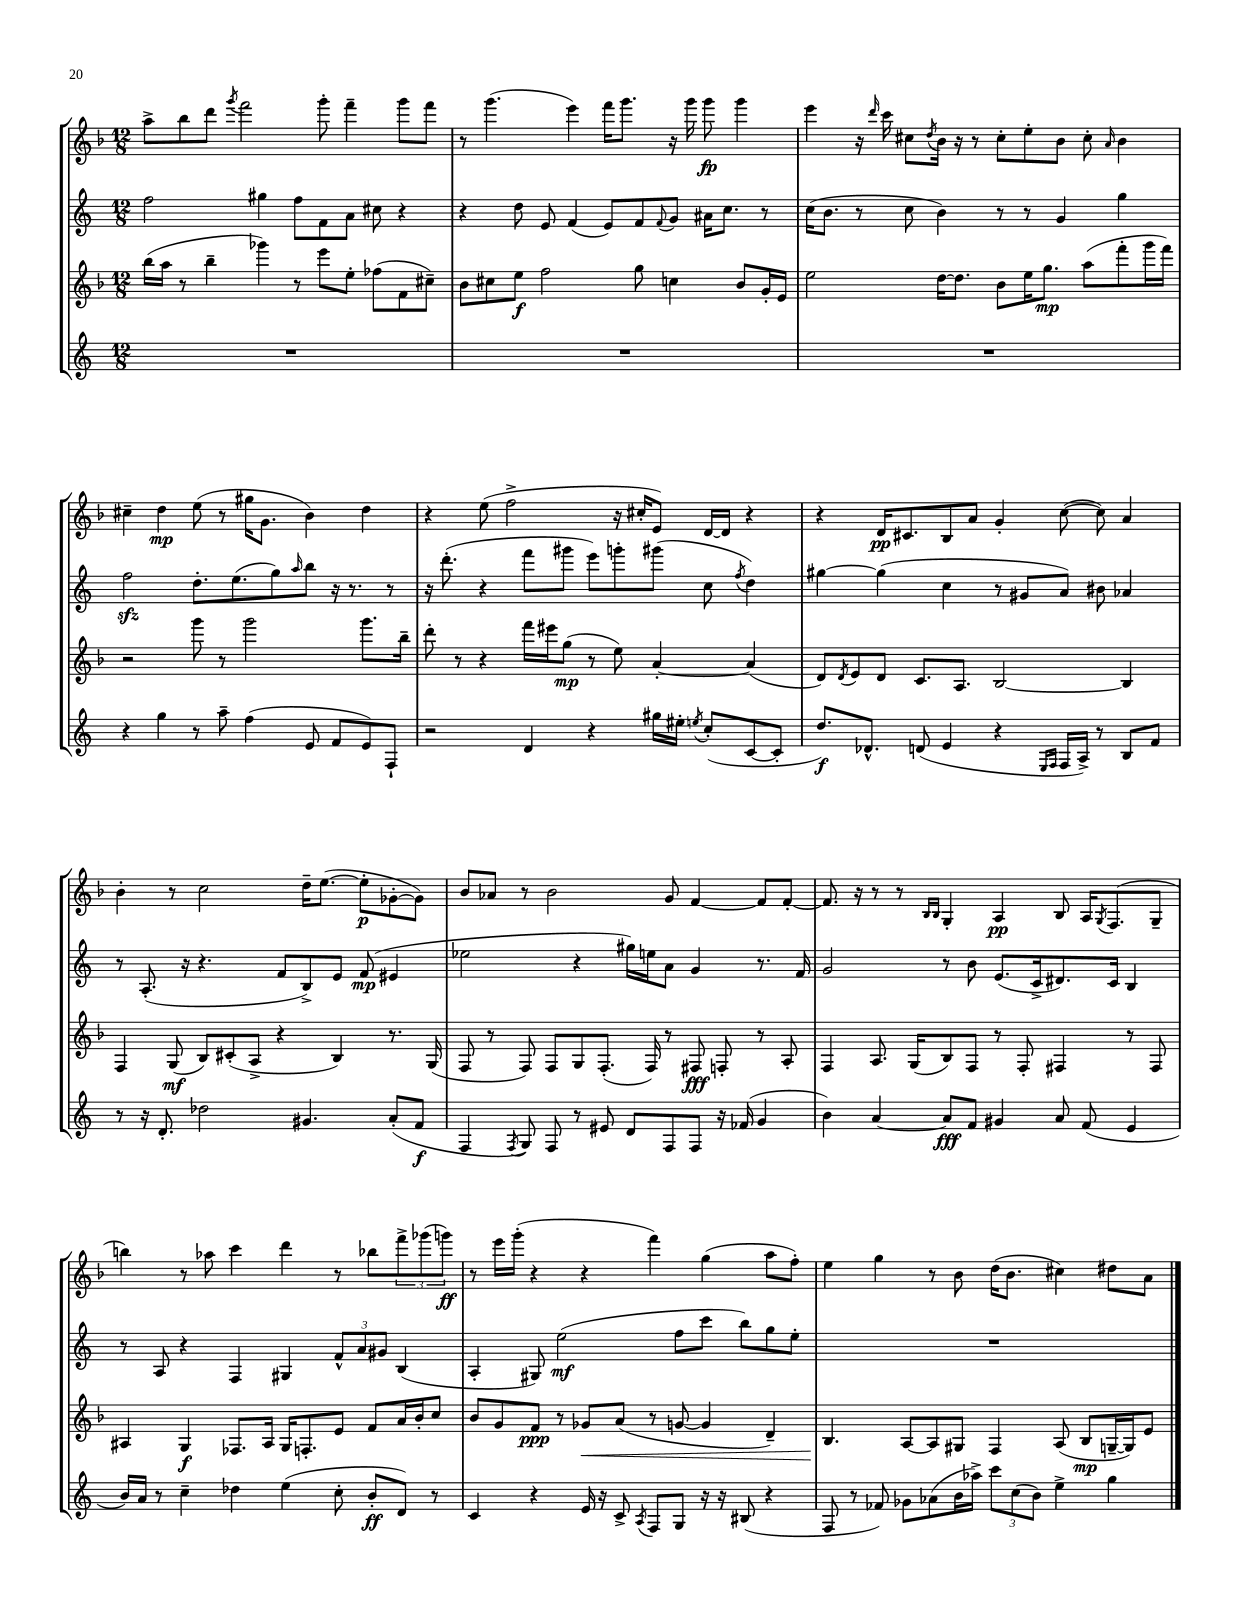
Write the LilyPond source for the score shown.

<<
\new StaffGroup <<
\new Staff = "s0" {
    \clef treble \key f \major \numericTimeSignature \time 12/8
    a''8-> bes''8 d'''8 \acciaccatura { g'''8 } f'''2 g'''8-. f'''4-- g'''8 f'''8 |
    r8 g'''4.( e'''4) f'''16 g'''8. r16 g'''16 g'''8\fp g'''4 |
    e'''4 r16 \grace { d'''16 } c'''16 cis''8 \acciaccatura { d''8 } bes'16 r16 r8 cis''8-. e''8-. bes'8 cis''8-. \grace { a'16 } bes'4 |
    cis''4-- d''4\mp e''8( r8 gis''16 g'8. bes'4) d''4 |
    r4 e''8( f''2-> r16 cis''16-. e'8) d'16~ d'16 r4 |
    r4 d'16\pp cis'8. bes8 a'8 g'4-. c''8~( c''8) a'4 |
    bes'4-. r8 c''2 d''16-- e''8.~( e''8-.\p ges'8~-. ges'8) |
    bes'8 aes'8 r8 bes'2 g'8 f'4~ f'8 f'8~-. |
    f'8. r16 r8 r8 \grace { bes16 bes16 } g4-. a4\pp bes8 a16 \acciaccatura { g8 } f8.( g8-- |
    b''4) r8 aes''8 c'''4 d'''4 r8 bes''8 \tuplet 3/2 { f'''8-> ges'''8( g'''8\ff) } |
    r8 e'''16 g'''16-.( r4 r4 f'''4) g''4( a''8 f''8-.) |
    e''4 g''4 r8 bes'8 d''16( bes'8. cis''4) dis''8 a'8 \bar "|." |
}
\new Staff = "s1" {
    \clef treble \key c \major \numericTimeSignature \time 12/8
    f''2 gis''4 f''8 f'8 a'8 cis''8 r4 |
    r4 d''8 e'8 f'4( e'8) f'8 \appoggiatura { f'8 } g'8 ais'16 c''8. r8 |
    c''16( b'8. r8 c''8 b'4) r8 r8 g'4 g''4 |
    f''2\sfz d''8.-. e''8.( g''8) \grace { a''16 } b''8 r16 r8. r8 |
    r16 d'''8.-.( r4 f'''8 gis'''8 e'''8) g'''8-. gis'''8( c''8 \acciaccatura { f''8 } d''4) |
    gis''4~ gis''4( c''4 r8 gis'8 a'8) bis'8 aes'4 |
    r8 a8.-.( r16 r4. f'8 b8->) e'8 f'8\mp( eis'4 |
    ees''2 r4 gis''16) e''16 a'8 g'4 r8. f'16 |
    g'2 r8 b'8 e'8.( c'16-> dis'8.) c'16 b4 |
    r8 a8 r4 f4 gis4 \tuplet 3/2 { f'8-^ a'8 gis'8 } b4( |
    a4-. gis8) e''2\mf( f''8 c'''8 b''8) g''8 e''8-. |
    R1. \bar "|." |
}
\new Staff = "s2" {
    \clef treble \key f \major \numericTimeSignature \time 12/8
    bes''16( a''16 r8 bes''4-- ges'''4) r8 e'''8 e''8-. fes''8( f'8 cis''8--) |
    bes'8 cis''8 e''8\f f''2 g''8 c''4 bes'8 g'16-. e'16 |
    e''2 d''16~ d''8. bes'8 e''16 g''8.\mp a''8( f'''8-. g'''16 f'''16) |
    r2 g'''8 r8 g'''2 g'''8. bes''16-- |
    d'''8-. r8 r4 f'''16 eis'''16 g''8\mp( r8 e''8) a'4~-. a'4( |
    d'8) \acciaccatura { d'8 } e'8 d'8 c'8. a8. bes2~ bes4 |
    f4 g8\mf( bes8) cis'8-.( a8-> r4 bes4) r8. g16( |
    f8 r8 f8) f8 g8 f8.-.( f16) r8 fis8\fff f8-. r8 a8-. |
    f4 a8. g16( bes8) f8 r8 f8-. fis4 r8 fis8 |
    ais4 g4\f fes8. ais16 g16 f8.-. e'8 f'8 a'16 bes'16-. c''8 |
    bes'8 g'8 f'8\ppp r8 ges'8\< a'8( r8 g'8~ g'4 d'4--) |
    bes4.\! a8~ a8 gis8 f4 a8( bes8\mp g16~-- g16) e'8 \bar "|." |
}
\new Staff = "s3" {
    \clef treble \key c \major \numericTimeSignature \time 12/8
    R1. |
    R1. |
    R1. |
    r4 g''4 r8 a''8-- f''4( e'8 f'8 e'8) f8-! |
    r2 d'4 r4 gis''16 eis''16-. \acciaccatura { e''8 } c''8-.( c'8~ c'8-. |
    d''8.\f) des'8.-^ d'8( e'4 r4 \grace { e16 f16 } f16 a16->) r8 b8 f'8 |
    r8 r16 d'8.-. des''2 gis'4. a'8-.( f'8\f |
    f4 \acciaccatura { f8 } g8) f8 r8 eis'8 d'8 f8 f8 r16 fes'16( g'4 |
    b'4) a'4~ a'8\fff f'8 gis'4 a'8 f'8( e'4 |
    b'16) a'16 r8 c''4-- des''4 e''4( c''8-. b'8-.\ff d'8) r8 |
    c'4 r4 e'16 r16 c'8-> \acciaccatura { a8 } f8 g8 r16 r16 bis8( r4 |
    f8 r8 fes'8) ges'8 aes'8( b'16 aes''16->) \tuplet 3/2 { c'''8 c''8( b'8) } e''4-> g''4 \bar "|." |
}
>>
>>
\layout { \context { \Score \remove "Bar_number_engraver" } }
